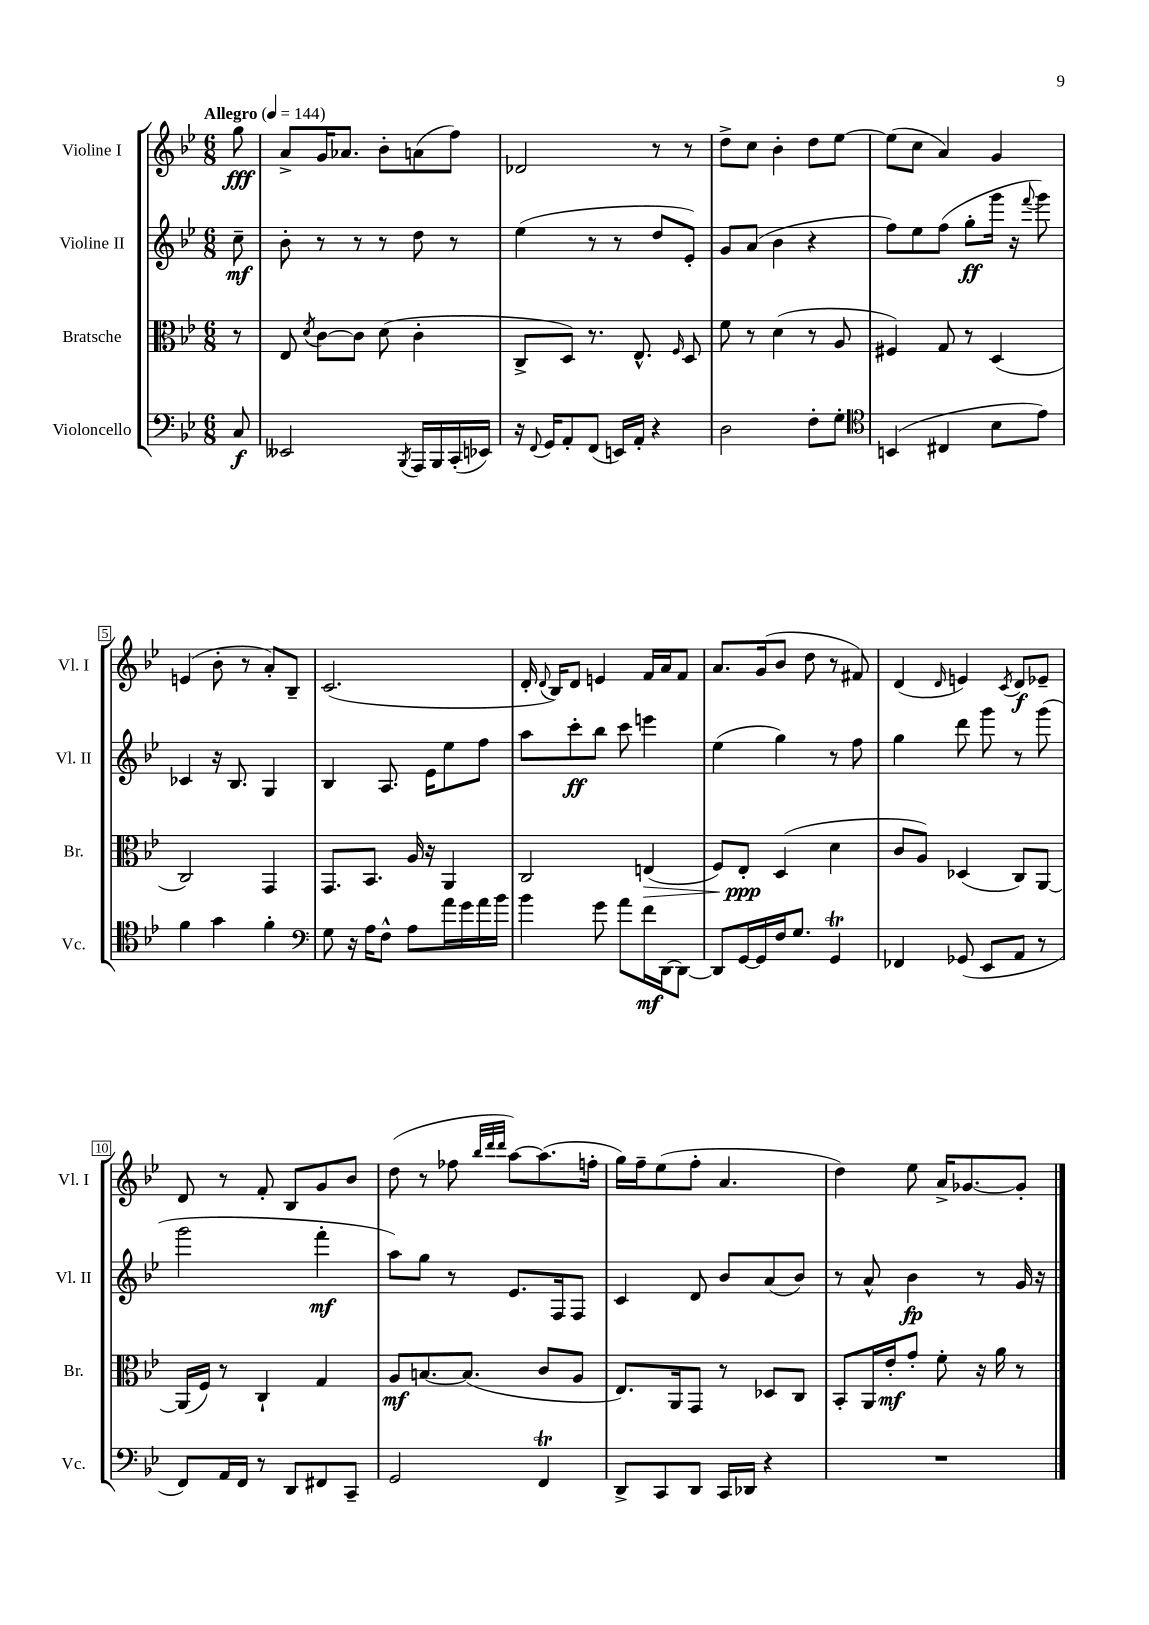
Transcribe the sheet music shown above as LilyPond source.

<<
\new StaffGroup <<
\new Staff = "s0" \with { instrumentName = "Violine I" shortInstrumentName = "Vl. I" } {
    \clef treble \key bes \major \numericTimeSignature \time 6/8 \partial 8 \tempo "Allegro" 4 = 144
    \autoBeamOff g''8\fff |
    a'8[-> g'16 aes'8.] bes'8[-. a'8( f''8]) |
    des'2 r8 r8 |
    d''8[-> c''8] bes'4-. d''8[ ees''8]~ |
    ees''8[( c''8] a'4) g'4 |
    e'4( bes'8-. r8 a'8[-.) bes8]-- |
    c'2.( |
    d'16-. \appoggiatura { d'8 } bes16[) d'8] e'4 f'16[ a'16 f'8] |
    a'8.[ g'16( bes'8] d''8 r8 fis'8) |
    d'4( \grace { d'16 } e'4) \acciaccatura { c'8 } d'8[\f ees'8]-- |
    d'8 r8 f'8-. bes8[ g'8 bes'8] |
    d''8( r8 fes''8 \grace { bes''32[ d'''32 d'''32] } a''8[~) a''8.( f''16]-. |
    g''16[) f''16-- ees''8( f''8]-. a'4. |
    d''4) ees''8 a'16[-> ges'8.~ ges'8]-. \bar "|." |
}
\new Staff = "s1" \with { instrumentName = "Violine II" shortInstrumentName = "Vl. II" } {
    \clef treble \key bes \major \numericTimeSignature \time 6/8 \partial 8
    \autoBeamOff c''8--\mf |
    bes'8-. r8 r8 r8 d''8 r8 |
    ees''4( r8 r8 d''8[ ees'8]-.) |
    g'8[ a'8]( bes'4 r4 |
    f''8[) ees''8 f''8]( g''8[-.\ff g'''16] r16 \appoggiatura { f'''8 } g'''8) |
    ces'4 r16 bes8. g4 |
    bes4 a8. ees'16[ ees''8 f''8] |
    a''8[ c'''8-.\ff bes''8] c'''8 e'''4 |
    ees''4( g''4) r8 f''8 |
    g''4 d'''8 g'''8 r8 g'''8( |
    g'''2 f'''4-.\mf |
    a''8[) g''8] r8 ees'8.[ f16 f8] |
    c'4 d'8 bes'8[ a'8( bes'8]) |
    r8 a'8-^ bes'4\fp r8 g'16 r16 \bar "|." |
}
\new Staff = "s2" \with { instrumentName = "Bratsche" shortInstrumentName = "Br." } {
    \clef alto \key bes \major \numericTimeSignature \time 6/8 \partial 8
    \autoBeamOff r8 |
    ees8 \acciaccatura { d'8 } c'8[~ c'8] d'8( c'4-. |
    c8[-> d8]) r8. ees8.-^ \grace { f16 } d8 |
    f'8 r8 d'4( r8 a8 |
    fis4) g8 r8 d4( |
    c2) g,4 |
    g,8.[ bes,8.] a16 r16 a,4 |
    c2 e4\>( |
    f8[) ees8]-.\ppp\! d4( d'4 |
    c'8[ a8]) des4( c8[) a,8]~ |
    a,16[( f16]) r8 c4-! g4 |
    a8[\mf b8.~ b8.]( c'8[ a8] |
    ees8.[) a,16 g,8] r8 des8[ c8] |
    bes,8[-. a,16 ees'16-.\mf g'8]-. f'8-. r16 a'16 r8 \bar "|." |
}
\new Staff = "s3" \with { instrumentName = "Violoncello" shortInstrumentName = "Vc." } {
    \clef bass \key bes \major \numericTimeSignature \time 6/8 \partial 8
    \autoBeamOff c8\f |
    eeses,2 \acciaccatura { bes,,8 } a,,16[ bes,,16 c,16-.( ees,16]) |
    r16 \appoggiatura { f,8 } g,16[ a,8-. f,8]( e,16[) a,16]-. r4 |
    d2 f8[-. g8]-. |
    \clef tenor b,4( cis4 bes8[ ees'8]) |
    f'4 g'4 f'4-. |
    \clef bass g8 r16 a16[ f8]-^ a8[ a'16 g'16 a'16 bes'16] |
    bes'4 g'8 a'8[ f'16\mf d,16~ d,8]~ |
    d,8[ g,16~ g,16 f16 g8.] g,4\trill |
    fes,4 ges,8( ees,8[ a,8] r8 |
    f,8[) a,16 f,16] r8 d,8[ fis,8 c,8]-- |
    g,2 f,4\trill |
    d,8[-> c,8 d,8] c,16[ des,16] r4 |
    R2. \bar "|." |
}
>>
>>
\layout { \context { \Score \override BarNumber.stencil = #(make-stencil-boxer 0.1 0.3 ly:text-interface::print) } }
